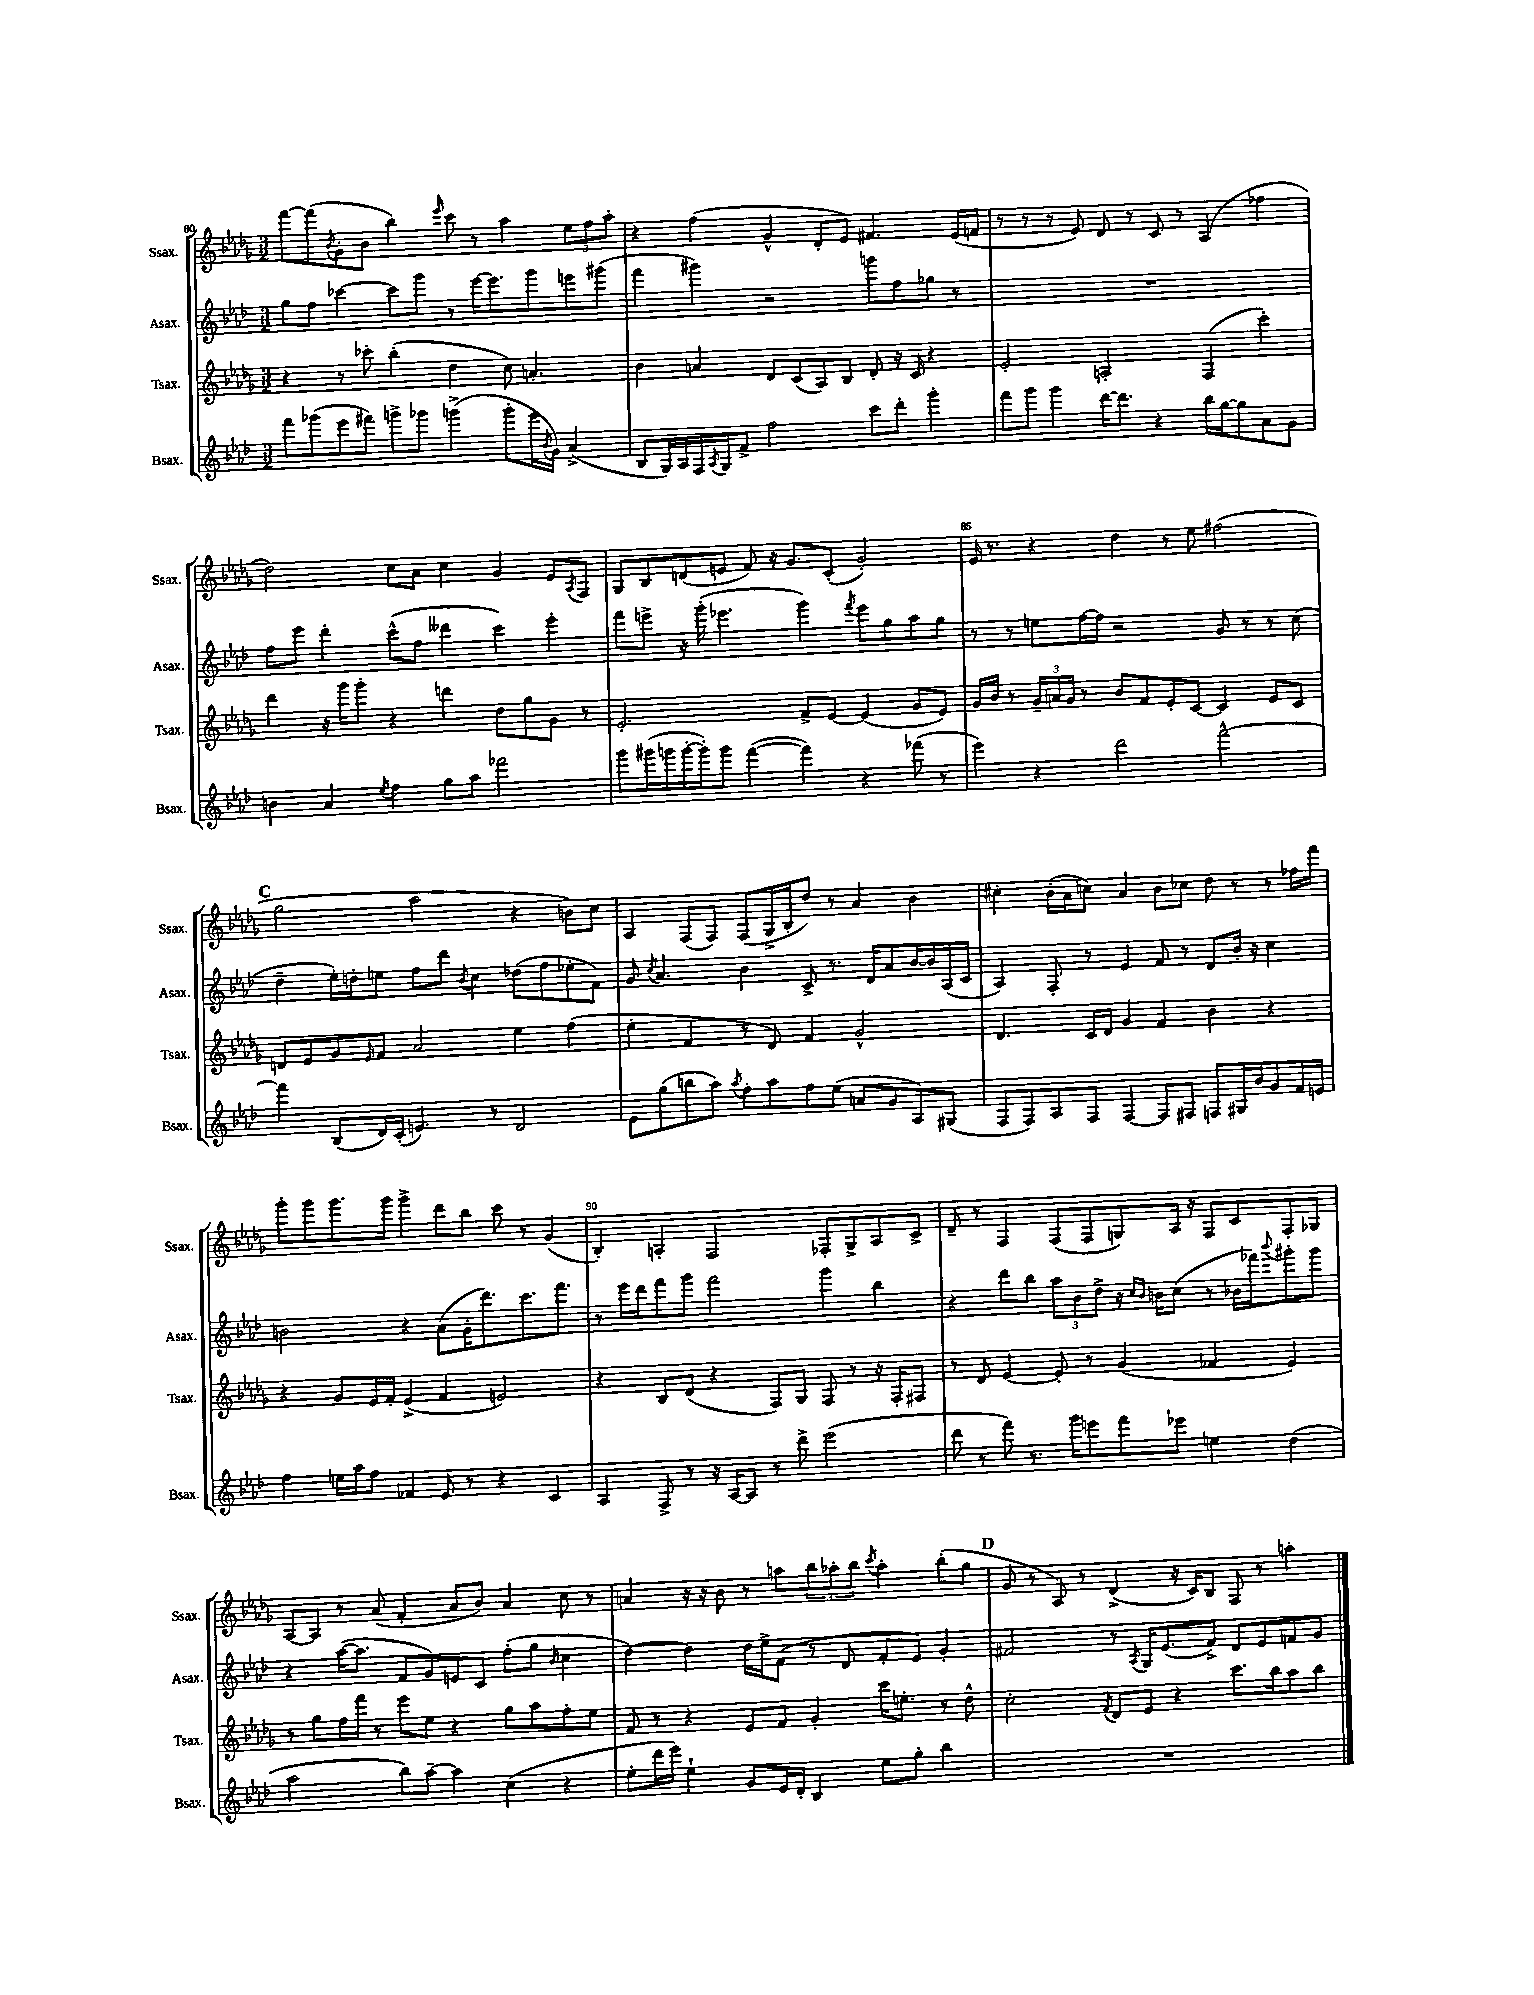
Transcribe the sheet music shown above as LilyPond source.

<<
\new StaffGroup <<
\new Staff = "s0" \with { instrumentName = "Ssax." shortInstrumentName = "Ssax." } {
    \clef treble \key des \major \numericTimeSignature \time 3/2
    f'''8~ f'''8( \acciaccatura { bes'8 } ges'8-. bes'8 bes''4) \grace { ees'''16 } c'''8 r8 aes''4 \tuplet 3/2 { ees''8 f''8 aes''8-. } |
    r4 f''4( ges'4-^ des'8-. ees'8) fis'4. ees'16( f'16 |
    r8 r8 r8 ees'8) des'8 r8 c'8 r8 aes4( fes''4 |
    des''2) c''8 aes'8 c''4 ges'4 ees'8 \acciaccatura { aes8 } f8 |
    ges8 bes8 d'8( e'8 f'8) r16 ges'8. c'8-.( ges'2-.) |
    ees'16 r8. r4 des''4 r8 ees''8 fis''2( |
    \mark \markup { \bold "C" } ges''2 aes''2 r4 b'8) c''8 |
    aes4 f8( f8) f8( ges16-> bes16-. des''8) r8 aes'4 bes'4 |
    cis''4-. bes'16-.( aes'16 c''8) aes'4 bes'8 ces''8 des''8 r8 r8 fes''16 f'''16 |
    ges'''8-. ges'''8 ges'''8. ges'''16 ges'''4-> des'''8 bes''8 c'''8 r8 ges'4( |
    bes4-.) a4-. f2 fes8-. ges8-> a8 c'8-> |
    des'8-- r8 f4 f8( f8 g8) aes16 r16 f8 c'8 f8-. ges8 |
    aes8~ aes8 r8 aes'8( f'4-. aes'8 bes'8) aes'4 c''8 r8 |
    a'4 r16 r16 bes'8 r8 a''8 \tuplet 3/2 { bes''8 aes''8-. bes''8 } \acciaccatura { c'''8 } aes''4-. bes''8-.( ges''8 |
    \mark \markup { \bold "D" } ges'8 r8 aes8) r8 des'4->( r16 c'16) bes8 f8 r8 a''4-. \bar "|." |
}
\new Staff = "s1" \with { instrumentName = "Asax." shortInstrumentName = "Asax." } {
    \clef treble \key aes \major \numericTimeSignature \time 3/2
    g''8 f''8 ces'''4~ ces'''8 g'''8 r8 ees'''16~ ees'''8. g'''8 e'''8 gis'''8( |
    f'''4 gis'''4) r2 g'''8 f''8 ges''8 r8 |
    R1. |
    f''8 ees'''8 des'''4-. c'''8-^( f''8 deses'''4 c'''4) ees'''4-. |
    f'''8 e'''8-> r16 g'''16-.( ees'''4. g'''4) \acciaccatura { f'''8 } ees'''8 g''8 aes''8 g''8 |
    r8 r8 e''8 f''16~ f''16 r2 g'8 r8 r8 c''8( |
    \mark \markup { \bold "C" } des''4-- ees''16-.) d''16-. e''8 f''8 des'''8 \acciaccatura { bes'8 } c''4 des''8( f''8 ees''8-. f'8) |
    g'8 \acciaccatura { c''8 } aes'4. bes'4 c'8-> r8. des'16 aes'8 bes'16~ bes'16 aes16( c'16 |
    aes4) f8-. r8 ees'4 f'8 r8 des'8 bes'16-. r16 c''4 |
    b'2 r4 aes'8( g'16-. des'''8.) c'''8. f'''8. |
    r8 ees'''16 des'''16 f'''8 g'''8 f'''2 g'''4 bes''4 |
    r4 des'''8 bes''8 \tuplet 3/2 { aes''8 bes'8 des''8-> } r16 \grace { c''16 bes'16 } b'16 c''8( r8 bes'16 fes'''16) \appoggiatura { bes'''8 } gis'''8-. gis'''8 |
    r4 aes''16~( aes''8. f'8 g'8) e'8 c'8 f''8-.( g''8 \grace { bes'16 } c''4 |
    des''4~) des''4 des''16 ees''16-> f'8( r8 des'8 f'8-. ees'8) g'4-. |
    \mark \markup { \bold "D" } fis'2 r8 \acciaccatura { aes8 } g16 ees'8.( fis'8->) des'8 ees'8 f'8 g'8 \bar "|." |
}
\new Staff = "s2" \with { instrumentName = "Tsax." shortInstrumentName = "Tsax." } {
    \clef treble \key des \major \numericTimeSignature \time 3/2
    r4 r8 ces'''8-. bes''4-.( des''4 c''8) a'4.-. |
    bes'4 a'4 des'8 c'8( aes8) bes8 des'8-. r16 c'16 r4 |
    ees'2-. a2-. f4( c'''4-.) |
    des'''4 r16 ges'''16 ges'''8-. r4 d'''4 des''8 ges''8 ges'8 r8 |
    ees'2.-. f'8-> ees'8~ ees'4( ges'8 ees'8) |
    ges'16 bes'16 r8 \tuplet 3/2 { ges'16-- a'16 ges'16 } r8 bes'8 f'8 ees'8-. c'8~ c'4 ees'8 c'8 |
    \mark \markup { \bold "C" } d'8 ees'8 ges'8 \grace { ees'16 } f'8 aes'2 ees''4 f''4( |
    ees''4-. f'4 r8 des'8) f'4 ges'2-^ |
    des'4. c'16 des'16 ges'4 f'4 bes'4 r4 |
    r4 ges'8 ees'16 f'16-. ees'4->( f'4 e'2) |
    r4 bes8 des'8( r4 f8) ges8 f8 r8 r16 f16-. fis8 |
    r8 des'8 ees'4~ ees'8-. r8 ges'4( fes'4 ees'4) |
    r8 ges''8 f''16 f'''16 r8 ees'''8 ees''8 r4 ges''8 aes''8 f''8-. ees''8 |
    f'8 r8 r4 ees'8 f'8 ges'4-. c'''16 e''8.-. r8 des''8-^ |
    \mark \markup { \bold "D" } c''2-. \acciaccatura { f'8 } des'8 ees'8 r4 c'''8. bes''16 aes''8 bes''8 \bar "|." |
}
\new Staff = "s3" \with { instrumentName = "Bsax." shortInstrumentName = "Bsax." } {
    \clef treble \key aes \major \numericTimeSignature \time 3/2
    f'''8 ges'''8( ees'''8 fis'''8) g'''8-> ges'''8 g'''4->( g'''8-. ees'''16 \acciaccatura { bes'8 } g'16) aes'4->( |
    bes8 g16) aes16 f16 \acciaccatura { aes8 } g16 f'8-> f''2 c'''8 des'''8-. g'''4-. |
    f'''8 g'''8 g'''4 des'''16~ des'''8. r4 bes''16 g''16~ g''8 aes'8 g'8 |
    b'4 aes'4 \acciaccatura { ees''8 } f''4 g''8 aes''8 fes'''2 |
    g'''8 gis'''16( g'''16 g'''16~-. g'''16-.) g'''8 f'''4~( f'''4) r4 fes'''8( r8 |
    ees'''4) r4 des'''2 f'''2~-^ |
    \mark \markup { \bold "C" } f'''4 bes8( des'16) c'16-.( e'4.) r8 des'2 |
    ees'8 g''8( b''8 aes''8) \acciaccatura { aes''8 } f''8-. aes''8 f''8 ees''8( a'8 g'8 aes8) gis8( |
    f8 f8) aes8 f8 f4~ f8 fis8 f8 gis16 bes'16 g'8 f'16 e'16 |
    f''4 e''16 aes''16 f''8 fes'4 ees'8 r8 r4 c'4 |
    aes4 f8-> r8 r16 aes16~ aes8 r8 des'''8-> ees'''2( |
    des'''8 r8 f'''8) r8. g'''16 e'''8 f'''8 ees'''8 e''4 des''4( |
    aes''2 bes''8) aes''8~-- aes''4 c''4( r4 |
    ees''8-. des'''16 ees'''16) ees''4-! g'8 ees'16 des'16-. bes4 ees''8 g''8-. bes''4 |
    \mark \markup { \bold "D" } R1. \bar "|." |
}
>>
>>
\layout { \context { \Score currentBarNumber = #80 \override BarNumber.break-visibility = ##(#f #t #t) barNumberVisibility = #(every-nth-bar-number-visible 5) } }
